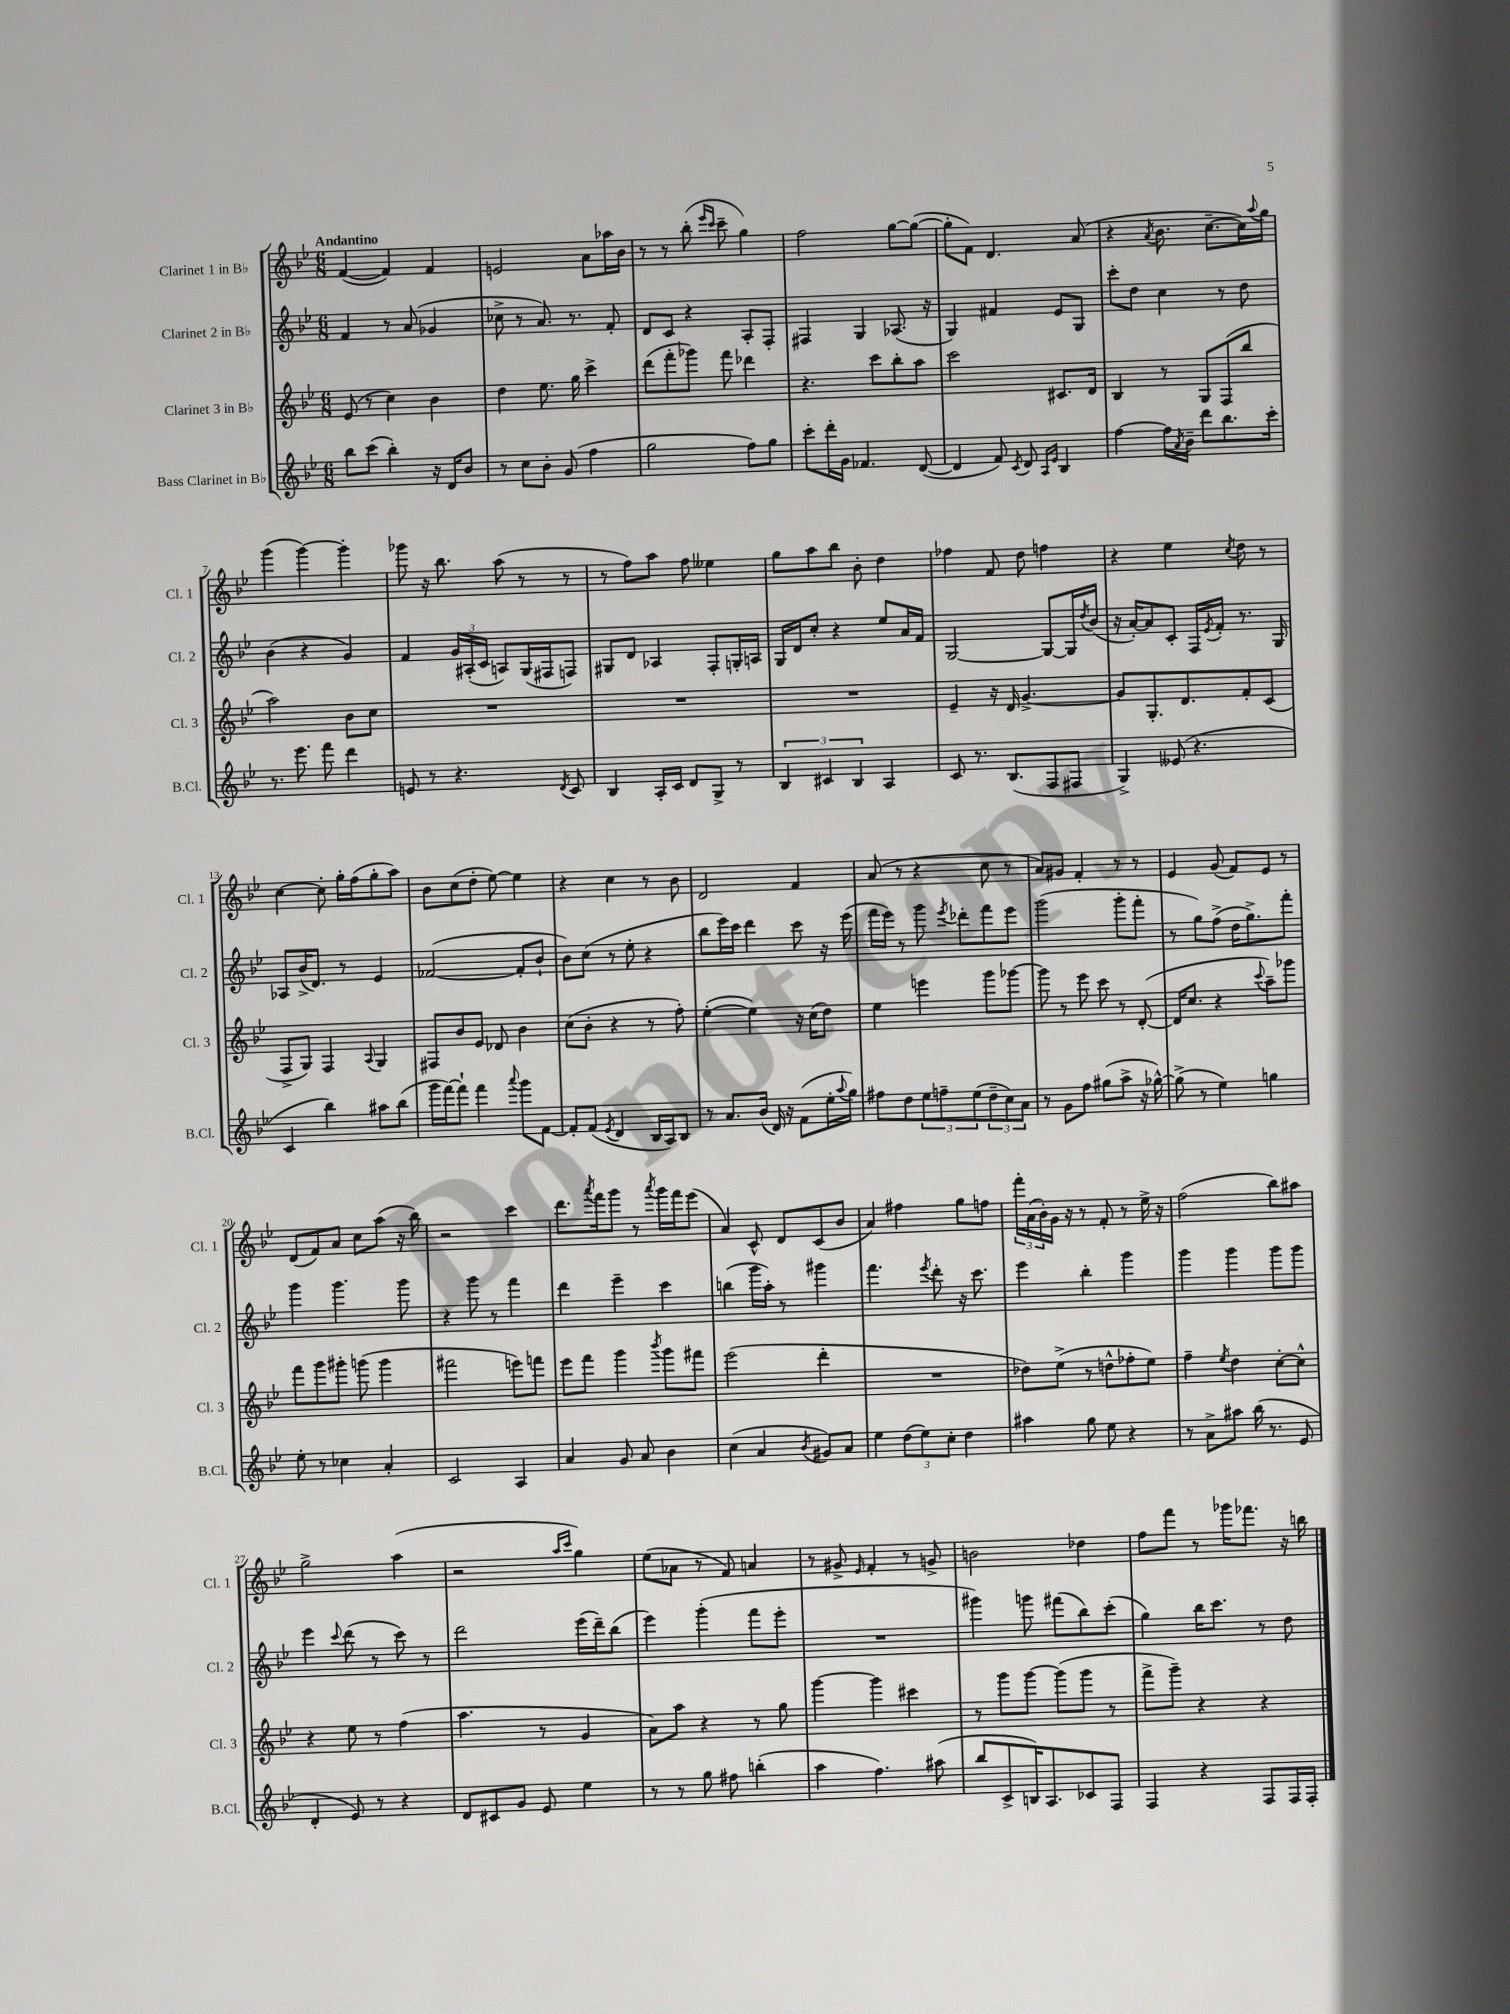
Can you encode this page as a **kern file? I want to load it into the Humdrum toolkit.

**kern	**kern	**kern	**kern
*part4	*part3	*part2	*part1
*staff4	*staff3	*staff2	*staff1
*I"Bass Clarinet in B♭	*I"Clarinet 3 in B♭	*I"Clarinet 2 in B♭	*I"Clarinet 1 in B♭
*I'B.Cl.	*I'Cl. 3	*I'Cl. 2	*I'Cl. 1
*clefG2	*clefG2	*clefG2	*clefG2
*k[b-e-]	*k[b-e-]	*k[b-e-]	*k[b-e-]
*M6/8	*M6/8	*M6/8	*M6/8
=1	=1	=1	=1
!	!	!	!LO:TX:a:B:t=Andantino
8bb-\L	(8e-/	4f/	([4f/
(8ccc\J	8r	.	.
4bb-'\)	4cc\)	8r	4f/])
.	.	(8a/	.
16r	4b-\	4g-X/	4f/
16d/KL	.	.	.
8b-/J	.	.	.
=2	=2	=2	=2
8r	4dd\	8cc-X^\	2en/
8cc\L	.	8r	.
8b-'\J	8.ee-\	8.a/)	.
(8g/	.	.	.
.	16gg\	8.r	.
4ff\	4ccc^\	.	8a\L
.	.	8f'/	16aa-X\L
.	.	.	16b-\JJ
=3	=3	=3	=3
2gg\	(8ddd\L	8d/L	8r
.	8fff'\	8c/J	8r
.	8ggg-X\J)	4r	(8bb-'\
.	.	.	16qqeee-/LL
.	.	.	16qqccc/JJ
.	8fff\	.	8ccc~\
8ff\L)	4ddd-X\	8A'/L	4gg\)
8gg\J	.	8F'/J	.
=4	=4	=4	=4
8ccc'\L	4.r	4F#X/	2ff\
16ddd'\L	.	.	.
16g\JJ	.	.	.
4.f-X/	.	4G/	.
.	8ccc\L	.	.
.	8bb-'\	(8.A-X/	[8gg\L
([8d/	8aa\J	.	(8gg\J_
.	.	16r	.
=5	=5	=5	=5
4d/]	2ccc\	4G/)	8gg'\L]
.	.	.	8f\J)
8f/)	.	4f#X/	4.d/
8qc/	.	.	.
8d/	.	.	.
16qqA/LL	.	.	.
16qqe-/JJ	.	.	.
4B-/	8.c#X/L	8e-/L	.
.	.	8G/J	(8a/
.	16d/Jk	.	.
=6	=6	=6	=6
[4ff\	4B-/	8ccc'\L	4r
.	.	8dd\J	.
.	.	.	8qa/
16ff\LL]	8r	4cc\	8.b-\
8qa/	.	.	.
16b-~\JJ	.	.	.
8ddd\L	8G/L	.	.
.	.	.	[8.cc~\L
8.bb-\	(8F/	8r	.
.	8bb-/J	8dd\	16cc\L])
.	.	.	8qqaa/
16ccc'\Jk	.	.	16gg\JJ
!!LO:LB:g=z
=7	=7	=7	=7
8.r	2aa\)	(4b-\	(4ggg\
8.eee-\	.	.	.
.	.	4r	[4ggg\)
8fff\	.	.	.
4ddd\	8b-\L	4g/)	4ggg'\]
.	8cc\J	.	.
=8	=8	=8	=8
8en/	2.r	4f/	8ggg-X\
8r	.	.	16r
.	.	.	8.bb-\
4.r	.	24g/LL	.
.	.	(24A#X'/	.
.	.	24c/JJ	.
.	.	8An/L)	(8aa\
.	.	(16G/L	8r
.	.	16F#X/J	.
8qd/	.	.	.
8c/	.	8Fn/J)	8r
=9	=9	=9	=9
4B-/	2.r	8G#X/L	8r
.	.	8d/J	8ff\L)
16A'/LL	.	4A-X/	8aa\J
16c/JJ	.	.	.
8d/L	.	.	8ff\
8G^/J	.	8F'/L	4ee--X\
8r	.	16Gn'/L	.
.	.	16An/JJ	.
=10	=10	=10	=10
6B-/	2.r	16G/LL	8gg\L
.	.	16d/J	.
.	.	8cc'/J	8aa\
6c#X/	.	.	.
.	.	4r	8bb-\J
6B-/	.	.	.
.	.	.	8b-'\
4A/	.	8ee-/L	4dd\
.	.	16a/L	.
.	.	16f/JJ	.
=11	=11	=11	=11
8c/	4e-~/	[2G/	4ff-X\
8.r	.	.	.
.	16r	.	8f/
(8.B-/L	16d/	.	.
.	[4.g^/	.	8dd\
8F/	.	8G/L_	4ffn\
8F#X/J	.	16G/L]	.
.	.	8qdd/	.
.	.	(16b-/JJ	.
=12	=12	=12	=12
4G^/)	8g/L]	16r	4r
.	.	[16a'/KL)	.
.	8.G'/	8a/]	.
(8e--X/	.	8c'/J	4ee-\
.	8.d/	.	.
4.r	.	16F/LL	.
.	.	8qe-/	.
.	.	16f'/JJ	.
.	.	.	8qcc/
.	8f'/	8.r	8dd\
.	(8c/J	.	8r
.	.	16G/	.
!!LO:LB:g=z
=13	=13	=13	=13
4c/	8F^/L	8A-X/L	[4cc\
.	8G/J)	(16b-^/K	.
.	.	8.d/J)	.
4bb-\)	4F/	.	8cc'\]
.	.	8r	16gg'\LL
.	.	.	(16ff\J
.	8qqA/	.	.
8aa#X\L	4G/	4e-/	8gg'\
(8bb-\J	.	.	8aa\J)
=14	=14	=14	=14
16ggg\LL	8F#X/L	([2f-X/	8b-\L
[16fff\J)	.	.	.
8fff`\J]	8b-/	.	(8cc\
4fff\	8e-/J	.	8dd'\J
.	8d-X/	.	[8ee-\)
8qqaaa/	.	.	.
8ggg\L	4b-\	8f-'/L]	4ee-\]
[8f\J	.	8b-`/J	.
=15	=15	=15	=15
8f'/L]	(8cc\L	8b-\L)	4r
(8f/J	8b-'\J	(8cc\J	.
8qe-/	.	.	.
4d/	4r	8r	4cc\
.	.	8ee-'\	.
16B-/LL	8r	4r	8r
16A/J)	.	.	.
8B-/J	8ff'\)	.	8b-\
=16	=16	=16	=16
8r	([4ee-'\	8bb-\L	2d/
8.a/L	.	16eee-\L)	.
.	.	16ccc\JJ	.
.	4ee-\])	4ddd\	.
(16b-/Jk	.	.	.
16d/)	.	.	.
16r	.	.	.
(8f\L	16r	8ccc\	4f/
.	(16cc\KL	.	.
16ee-'\L	8dd\J)	16r	.
8qqaa/	.	.	.
16gg\JJ)	.	(16eee-\	.
=17	=17	=17	=17
8ff#X\L	4ee-\	16fff\LL	(8a/
.	.	16eee-\JJ)	.
8dd\	.	8r	8r
12ee-\	4eeen\	8ggg\	4r
12ffn~\	.	.	.
.	.	8qeee-/	.
.	.	8ddd-X'\L	.
(12ee-\	.	.	.
12dd~\	8ggg\L	8fff\	8cc\
12cc\)	.	.	.
.	[8ggg-X\J	8eee-\J	8r
12a\J	.	.	.
=18	=18	=18	=18
8r	8ggg-\]	(2ggg\	8a/L)
8g\L	8r	.	8g#X/J
8ff\J	8eee-\	.	4f'/
(8gg#X\L	8ccc\	.	.
8aa^\J	8r	8ggg'\L	8r
16r	([8d'/	8fff'\J	8r
[16gg-X^^\)	.	.	.
=19	=19	=19	=19
(8gg-^\]	16d/KL]	8r	4e-/
.	8.cc/J	.	.
8r	.	8gg\L)	.
4ee-\)	4r	(8ff^\J	(8g/
.	.	16dd\KL	8f/L)
.	.	8.gg^\)	.
.	8qqccc/	.	.
4ggn\	8aa~\L)	.	8e-/J
.	8ggg-X\J	8fff'\J	8r
!!LO:LB:g=z
=20	=20	=20	=20
8ee-'\	8fff\L	4ggg\	(8d/L
8r	8ggg\	.	8f/)
4cc-X\	8ggg#X'\J	4.ggg\	8a/J
.	(8gggn\	.	8cc\L
4a'/	4ggg\	.	(8aa\J
.	.	8ggg\	16r
.	.	.	16bb-\)
=21	=21	=21	=21
2c/	2fff#X\	4r	2r
.	.	8ggg\	.
.	.	8r	.
4A/	8eeen\L)	4fff\	4ccc\
.	8fffn\J	.	.
=22	=22	=22	=22
4a/	8eee-\L	4ddd\	8.ddd\L
.	8fff\J	.	.
.	.	.	8qaaa/
.	.	.	16fff\k
8g/	4ggg\	4eee-~\	8ggg\J
8a/	.	.	8r
.	8qbbb-/	.	8qaaa/
4b-\	8ggg\L	4ccc\	16ggg\LL
.	.	.	16fff\J
.	8fff#X\J	.	(8eee-\J
=23	=23	=23	=23
(4cc\	(2eee-\	(4bbn\	4a/)
4a/	.	16ggg\LL	8c^^/
.	.	16aa'\JJ)	.
.	.	8r	8d/L
8qb-/	.	.	.
8g#X/L)	4ddd'\	4ggg#X\	(8c/
8a/J	.	.	8b-/J
=24	=24	=24	=24
4ee-\	2.r	4.fff\	4a/)
(12dd\L	.	.	4ff#X\
12ee-\)	.	.	.
.	.	8qeee-/	.
.	.	8ddd'\	.
12cc'\J	.	.	.
4dd\	.	16r	8gg\L
.	.	8.ccc\	.
.	.	.	8ffn\J
=25	=25	=25	=25
4aa#X\	8dd-X\L)	4eee-\	24fff'\LL
.	.	.	(24a\
.	.	.	24b-'\)
.	(8ee-^\J	.	16g\JJ
.	.	.	16r
8gg\	8r	4bb-'\	8r
8ee-\	8ddn^^\L	.	8f'/
4r	8ff-X'\	4ggg\	8r
.	8ee-\J)	.	16ee-^\
.	.	.	16r
=26	=26	=26	=26
8r	4ff~\	4ggg\	(2ff\
8a^\L	.	.	.
.	8qee-/	.	.
8aa#X\J	4dd\	4ggg\	.
(16bb-\	.	.	.
8.r	.	.	.
.	[8cc'\L	8ggg\L	8bb-\L)
8e-/	8cc^^\J]	8ggg\J	8aa#X\J
!!LO:LB:g=z
=27	=27	=27	=27
4d'/	4r	4eee-\	2gg^\
.	.	8qqccc/	.
8e-/)	8ee-\	(8ddd\	.
8r	8r	8r	.
4r	(4ff\	8ccc\)	(4aa\
.	.	8r	.
=28	=28	=28	=28
8d/L	4.aa\	2ddd\	2r
8c#X/	.	.	.
8g/J	.	.	.
8e-/	8r	.	.
.	.	.	16qqaa/LL
.	.	.	16qqccc/JJ
4ee-\	4g/	(16eee-\LL	4gg\)
.	.	16ddd~\J)	.
.	.	(8bb-\J	.
=29	=29	=29	=29
8r	8a\L)	4eee-\)	(8ee-\L
8r	8aa\J	.	8a-X\J
8gg\	4r	(4ggg'\	8r
8ff#X\	.	.	8f/)
(4bbn'\	8r	8fff\L	4an/
.	8gg\	8eee-'\J	.
=30	=30	=30	=30
4aa\	[4ggg\	2.r	8r
.	.	.	8g#X^/
.	.	.	16qqe-/
4.ff\)	4ggg\]	.	4f'/
.	4ccc#X\	.	8r
(8aa#X\	.	.	8gn^/
=31	=31	=31	=31
8bb-/L	8r	4ggg#X\)	2bn\
8c^/	8ggg\L	.	.
16Bn/K)	[8ggg\J	8gggn\	.
8.A/	.	.	.
.	(8ggg\L]	(8fff#X\L	.
8c-X/	8ggg\J	8bb-\)	4dd-X\
8F/J	8r	(8ccc'\J	.
=32	=32	=32	=32
4F/	8fff^\L	4gg\)	8ff\L
.	8ggg~\J)	.	8fff\J
4r	4r	16bb-\KL	8r
.	.	8.ccc\J	.
.	.	.	16ggg-X\KL
.	.	.	8.fff-X\J
8F/L	4r	8r	.
16F/L	.	8dd\	16r
16F'/JJ	.	.	16bbn\
==	==	==	==
*-	*-	*-	*-
